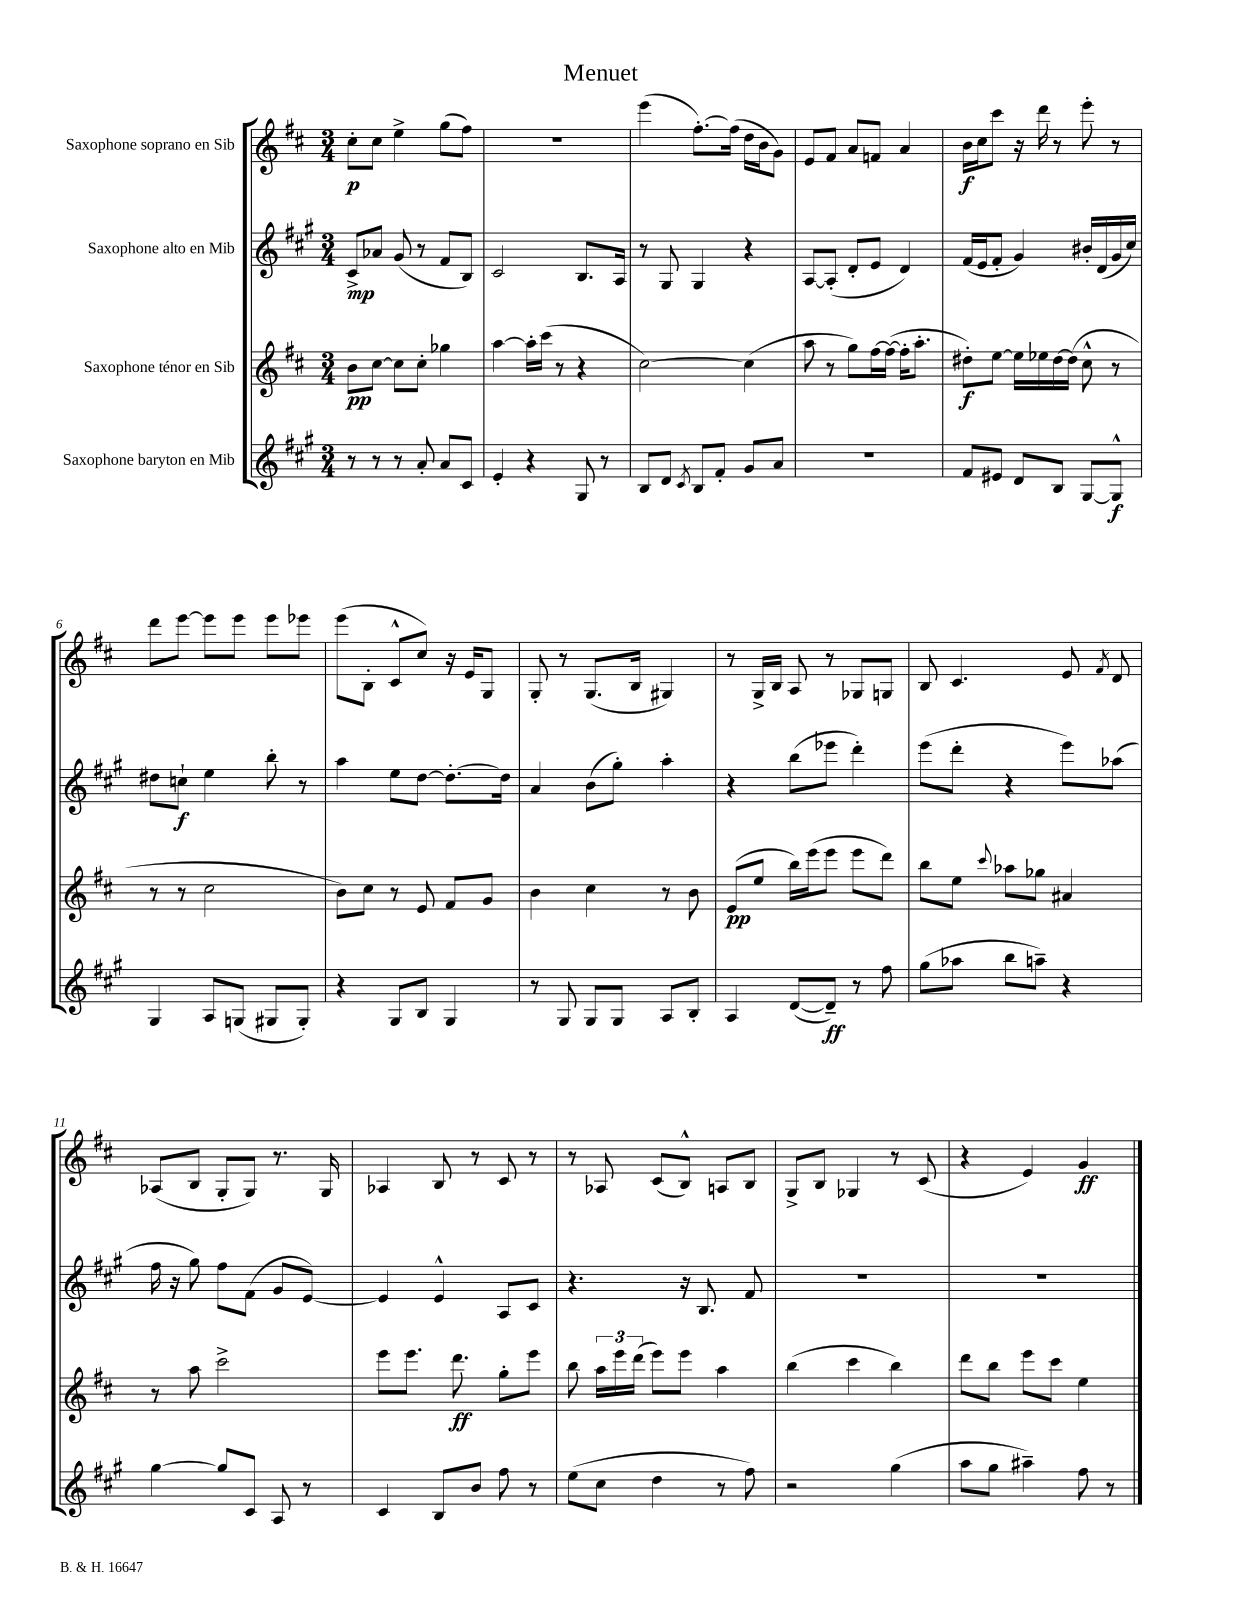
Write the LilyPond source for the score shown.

\header { title = "Menuet" }
<<
\new StaffGroup <<
\new Staff = "s0" \with { instrumentName = "Saxophone soprano en Sib" } {
    \clef treble \key d \major \numericTimeSignature \time 3/4
    \autoBeamOff cis''8[-.\p cis''8] e''4-> g''8[( fis''8]) |
    R2. |
    e'''4( fis''8.[~-.) fis''16]( d''16[ b'16 g'8]) |
    e'8[ fis'8] a'8[ f'8] a'4 |
    b'16[\f cis''16 cis'''8] r16 d'''16 r8 e'''8-. r8 |
    d'''8[ e'''8]~ e'''8[ e'''8] e'''8[ ees'''8] |
    e'''8[( b8]-. cis'8[-^ cis''8]) r16 e'16[ g8] |
    g8-. r8 g8.[( b16] gis4) |
    r8 g16[-> b16] a8 r8 ges8[ g8] |
    b8 cis'4. e'8 \acciaccatura { fis'8 } d'8 |
    aes8[( b8] g8[-. g8]) r8. g16 |
    aes4 b8 r8 cis'8 r8 |
    r8 aes8 cis'8[( b8]-^) a8[ b8] |
    g8[-> b8] ges4 r8 cis'8( |
    r4 e'4) g'4\ff \bar "|." |
}
\new Staff = "s1" \with { instrumentName = "Saxophone alto en Mib" } {
    \clef treble \key a \major \numericTimeSignature \time 3/4
    \autoBeamOff cis'8[->\mp aes'8] gis'8( r8 fis'8[ b8]) |
    cis'2 b8.[ a16] |
    r8 gis8 gis4 r4 |
    a8[~ a8]-.( d'8[-. e'8] d'4) |
    fis'16[( e'16 fis'8]-. gis'4) bis'16[-. d'16( gis'16 cis''16]) |
    dis''8[ c''8]-!\f e''4 b''8-. r8 |
    a''4 e''8[ d''8]~ d''8.[~-. d''16] |
    a'4 b'8[( gis''8]-.) a''4-. |
    r4 b''8[( ees'''8] d'''4-.) |
    e'''8[( d'''8]-. r4 e'''8[) aes''8]( |
    fis''16 r16 gis''8) fis''8[ fis'8]( gis'8[ e'8]~) |
    e'4 e'4-^ a8[ cis'8] |
    r4. r16 b8. fis'8 |
    R2. |
    R2. \bar "|." |
}
\new Staff = "s2" \with { instrumentName = "Saxophone ténor en Sib" } {
    \clef treble \key d \major \numericTimeSignature \time 3/4
    \autoBeamOff b'8[\pp cis''8]~ cis''8[ cis''8]-. ges''4 |
    a''4~ a''16[-. cis'''16]( r8 r4 |
    cis''2~) cis''4( |
    a''8 r8 g''8[) fis''16~ fis''16]~( fis''16[-. a''8.]-. |
    dis''8[-.\f) e''8]~ e''16[ ees''16 dis''16~ dis''16]( cis''8-^ r8 |
    r8 r8 cis''2 |
    b'8[) cis''8] r8 e'8 fis'8[ g'8] |
    b'4 cis''4 r8 b'8 |
    e'8[\pp( e''8] b''16[) e'''16( e'''8] e'''8[ d'''8]) |
    b''8[ e''8] \appoggiatura { cis'''8 } aes''8[ ges''8] ais'4 |
    r8 a''8 cis'''2-> |
    e'''8[ e'''8.] d'''8.\ff g''8[-. e'''8] |
    b''8 \tuplet 3/2 { a''16[ e'''16 d'''16]( } e'''8[) e'''8] a''4 |
    b''4( cis'''4 b''4) |
    d'''8[ b''8] e'''8[ cis'''8] e''4 \bar "|." |
}
\new Staff = "s3" \with { instrumentName = "Saxophone baryton en Mib" } {
    \clef treble \key a \major \numericTimeSignature \time 3/4
    \autoBeamOff r8 r8 r8 a'8-. a'8[ cis'8] |
    e'4-. r4 gis8 r8 |
    b8[ d'8] \acciaccatura { cis'8 } b8[ fis'8]-. gis'8[ a'8] |
    R2. |
    fis'8[ eis'8] d'8[ b8] gis8[~ gis8]-^\f |
    gis4 a8[ g8]( gis8[ gis8]-.) |
    r4 gis8[ b8] gis4 |
    r8 gis8 gis8[ gis8] a8[ b8]-. |
    a4 d'8[~( d'8]--\ff) r8 fis''8 |
    gis''8[( aes''8] b''8[ a''8]--) r4 |
    gis''4~ gis''8[ cis'8] a8 r8 |
    cis'4 b8[ b'8] fis''8 r8 |
    e''8[( cis''8] d''4 r8 fis''8) |
    r2 gis''4( |
    a''8[ gis''8] ais''4--) fis''8 r8 \bar "|." |
}
>>
>>
